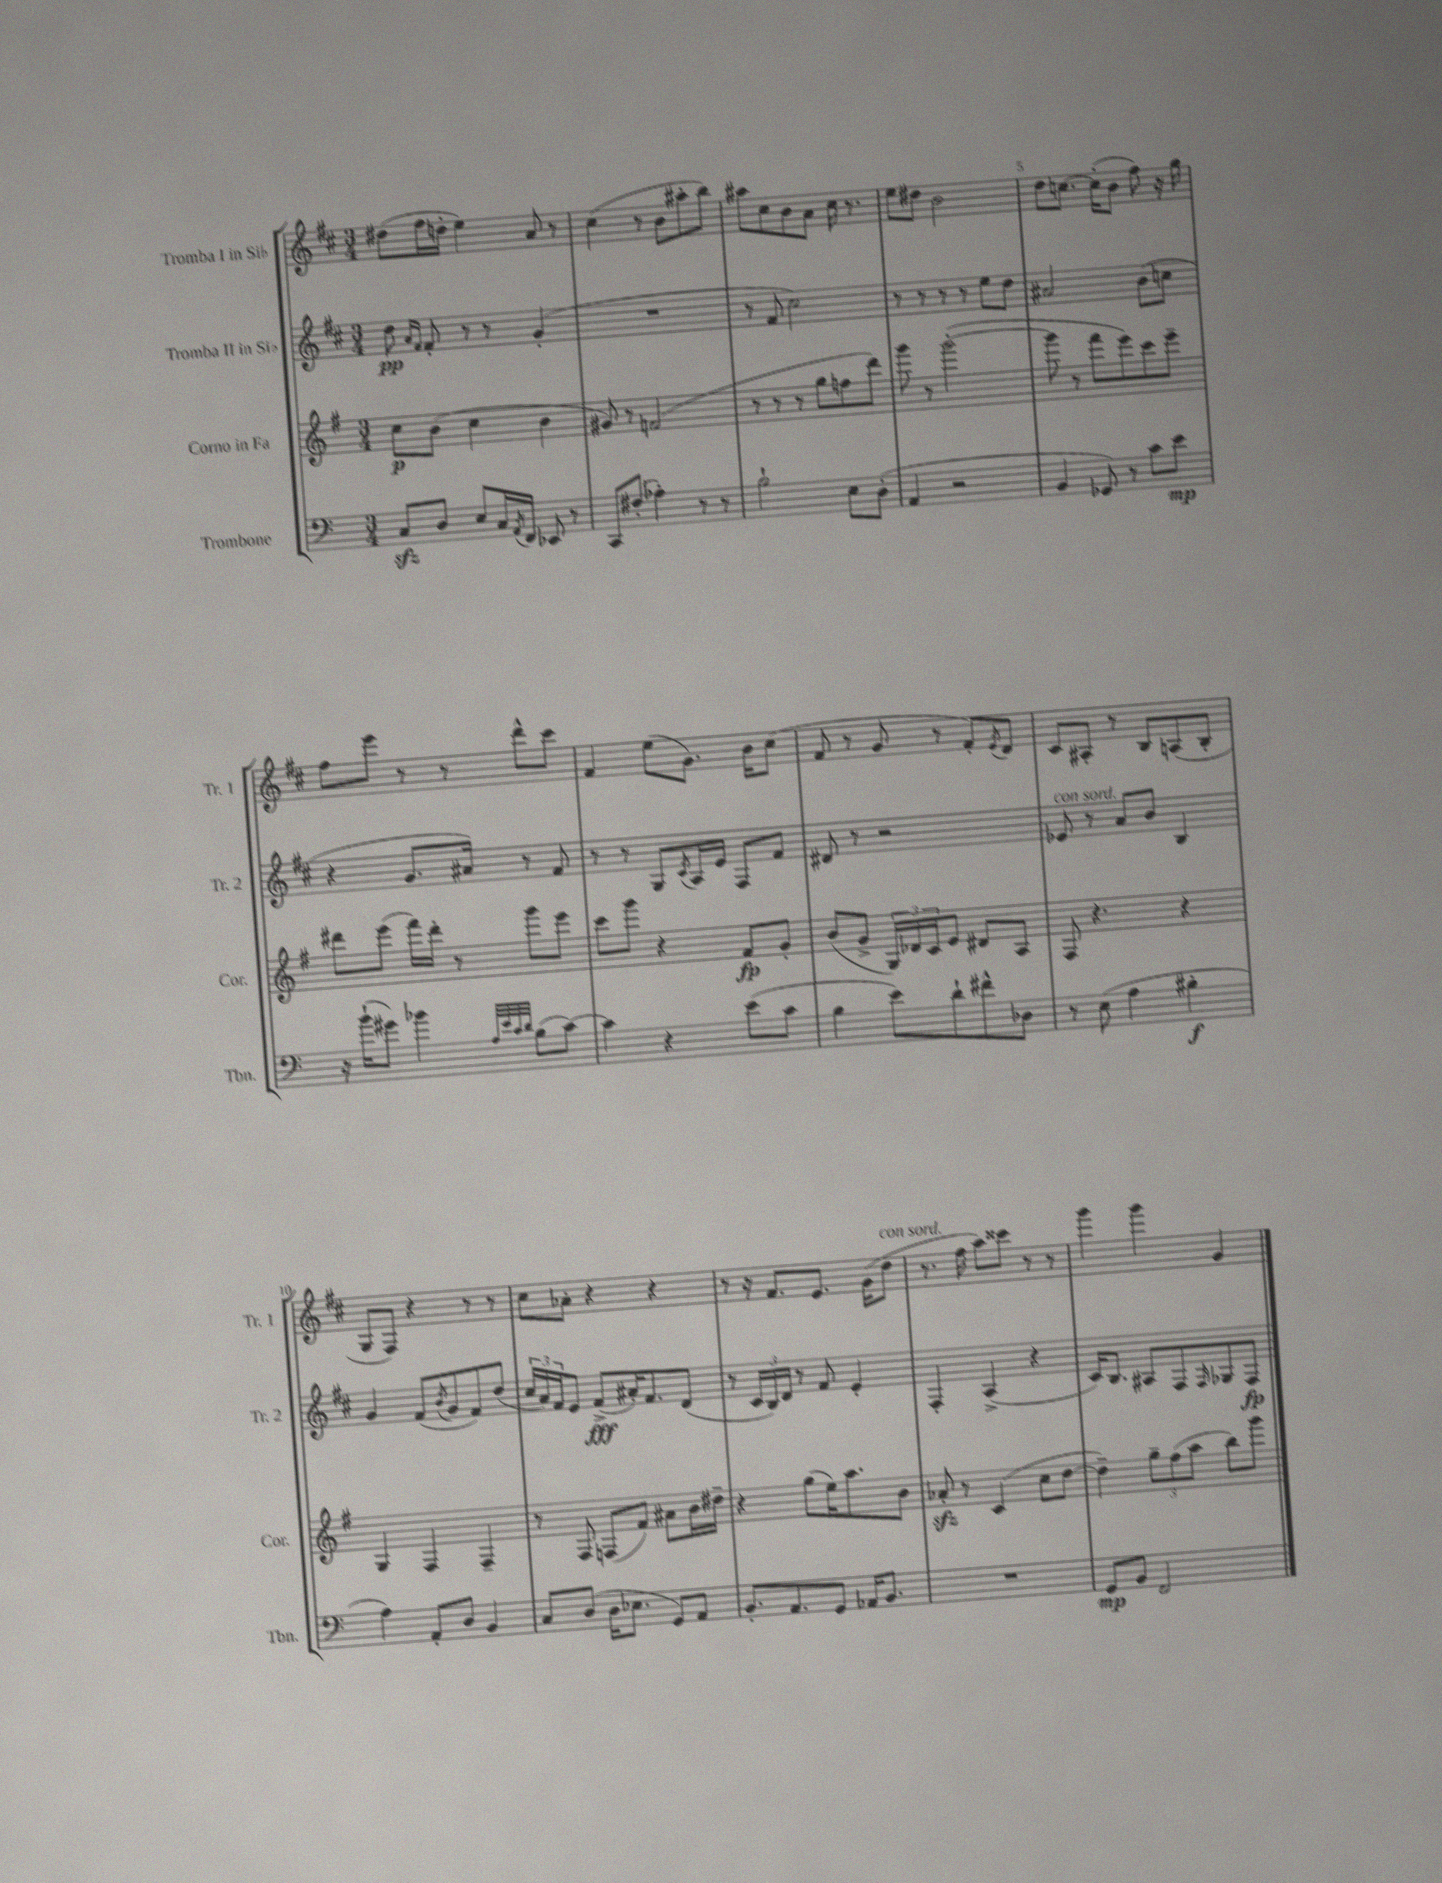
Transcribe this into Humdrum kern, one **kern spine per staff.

**kern	**kern	**kern	**kern
*staff4	*staff3	*staff2	*staff1
*clefF4	*clefG2	*clefG2	*clefG2
*k[]	*k[f#]	*k[f#c#]	*k[f#c#]
*M3/4	*M3/4	*M3/4	*M3/4
8C/L	8cc\L	8dd\	(8dd#\L
.	.	16qqa/LL	.
.	.	16qqf#/JJ	.
8D/J	(8b\J	8f#'/	16ff#\L
.	.	.	16dd'\JJ
8E/L	4cc\	8r	4ee\)
16C/L	.	8r	.
8qAA/	.	.	.
16FF/JJ	.	.	.
8EE-/	4b\	(4g'/	8a/
8r	.	.	8r
=	=	=	=
8CC/L	8g#/)	2.r	(4cc#\
(8F#'/J	8r	.	.
4A-'\)	(2f/	.	8r
.	.	.	8b\L
8r	.	.	8aa#'\
8r	.	.	8bb\J)
=	=	=	=
2B`\	8r	8r	8aa#\L
.	8r	8f#/	8cc#\
.	8r	2cc#\)	8b\
.	8gg\L	.	8a\J
8E\L	8ff\	.	16cc#\
.	.	.	8.r
(8D'\J	8ddd\J)	.	.
=	=	=	=
4AA/	8ggg\	8r	8ee\L
.	8r	8r	8dd#\J
2r	([2ggg'\	8r	2b\
.	.	8r	.
.	.	8ee\L	.
.	.	8dd\J	.
=	=	=	=
4BB/	8ggg\]	2a#/	8dd\L
.	8r	.	[8.cc\J
8GG-/)	8fff#\L	.	.
.	.	.	(16cc'\]LK
8r	8eee\)	.	8b\J
8c\L	8ccc\	(8b\L	8ff#\)
8e\J	8eee~\J	8cc\J	16r
.	.	.	16gg\
=	=	=	=
16r	8ddd#\L	4r	8ff#\L
(16b`\LK	.	.	.
8g#\J)	(8eee\J	.	8eee\J
4b-\	16fff#\LL)	8.g/L	8r
.	16ddd#'\JJ	.	.
.	8r	.	8r
.	.	16a#/Jk)	.
32qqA/LLL	.	.	.
32qqe/	.	.	.
32qqc/	.	.	.
32qqd/JJJ	.	.	.
(8B\L	8ggg\L	8r	8ddd^^\L
[8c\J)	8eee\J	8f#/	8ccc#\J
=	=	=	=
4c\]	8ccc\L	8r	4f#/
.	8ggg\J	8r	.
4r	4r	8G/L	(8ee\L
.	.	8qc#/	.
.	.	16A/L	8.g\J)
.	.	16e/JJ	.
(8e\L	8f#/L	8F#/L	.
.	.	.	16b\LK
8c\J	8g'/J	8f#/J	(8cc#\J
=	=	=	=
4B\	(8b/L	8d#/	8f#/
.	8g^/J	8r	8r
8e\L)	24G/LL)	2r	8g/
.	24d-/	.	.
.	24c/J	.	.
8d`\	8e/J	.	8r
8f#^^\	8d#/L	.	8f#'/L)
.	.	.	8qe/
8D-\J	8A/J	.	8d/J
=	=	=	=
8r	8F#/	8e-/	8c#/L
(8E\	4.r	8r	8A#'/J
4A\	.	8a/L	8r
.	.	8b/J	8B/L
4B#'\	4r	4B/	(8A/
.	.	.	8B'/J
=	=	=	=
4A\)	4G/	4g/	8G/L
.	.	.	8F#/J)
8AA'/L	4F#/	(8f#/L	4r
.	.	8qb/	.
8D/J	.	8g/	.
4BB/	4F#~/	8f#/)	8r
.	.	(8dd/J	8r
=	=	=	=
8C/L	8r	24cc#/LL	8cc#\L
.	.	24a/)	.
.	.	24f#/J	.
(8D/J	8F#/	8e/J	8a-'\J
16D\LK	(8F/L	(8f#^/L	4r
8.E-\J	.	.	.
.	8f#/J)	16a#'/K)	.
.	.	8.f#/	.
8GG/L)	8a#\L	.	4r
8AA/J	16b\L	(8d/J	.
.	16dd#~\JJ	.	.
=	=	=	=
8.BB'/L	4r	8r	8r
.	.	24c#/LL	16r
.	.	24B/)	.
8.AA/	.	.	8.f#/L
.	.	24d/JJ	.
.	(8gg\L	8r	.
8GG/J	16ee\K)	8f#/	8.e/J
.	8.aa\	.	.
16AA-/LK	.	4e'/	.
8.BB/J	.	.	(16g\LK
.	8b\J	.	8dd\J
=	=	=	=
2.r	8a-'/	4F#'/	8.r
.	8r	.	.
.	.	.	16ff#\
.	(4c/	(4A^/	8aa\L)
.	.	.	8ccc##\J
.	8cc\L	4r	8r
.	[8dd\J	.	8r
=	=	=	=
8GG/L	4dd~\])	16c#/LK)	4ggg\
.	.	8.B/J	.
8BB/J	.	.	.
2FF/	12gg~\L	8A#/L	4ggg\
.	(12ff#\	.	.
.	.	8F#/	.
.	12aa\J	.	.
.	.	16qqF#/	.
.	8bb\L)	8G-/	4g/
.	8ggg\J	8F#/J	.
==	==	==	==
*-	*-	*-	*-
